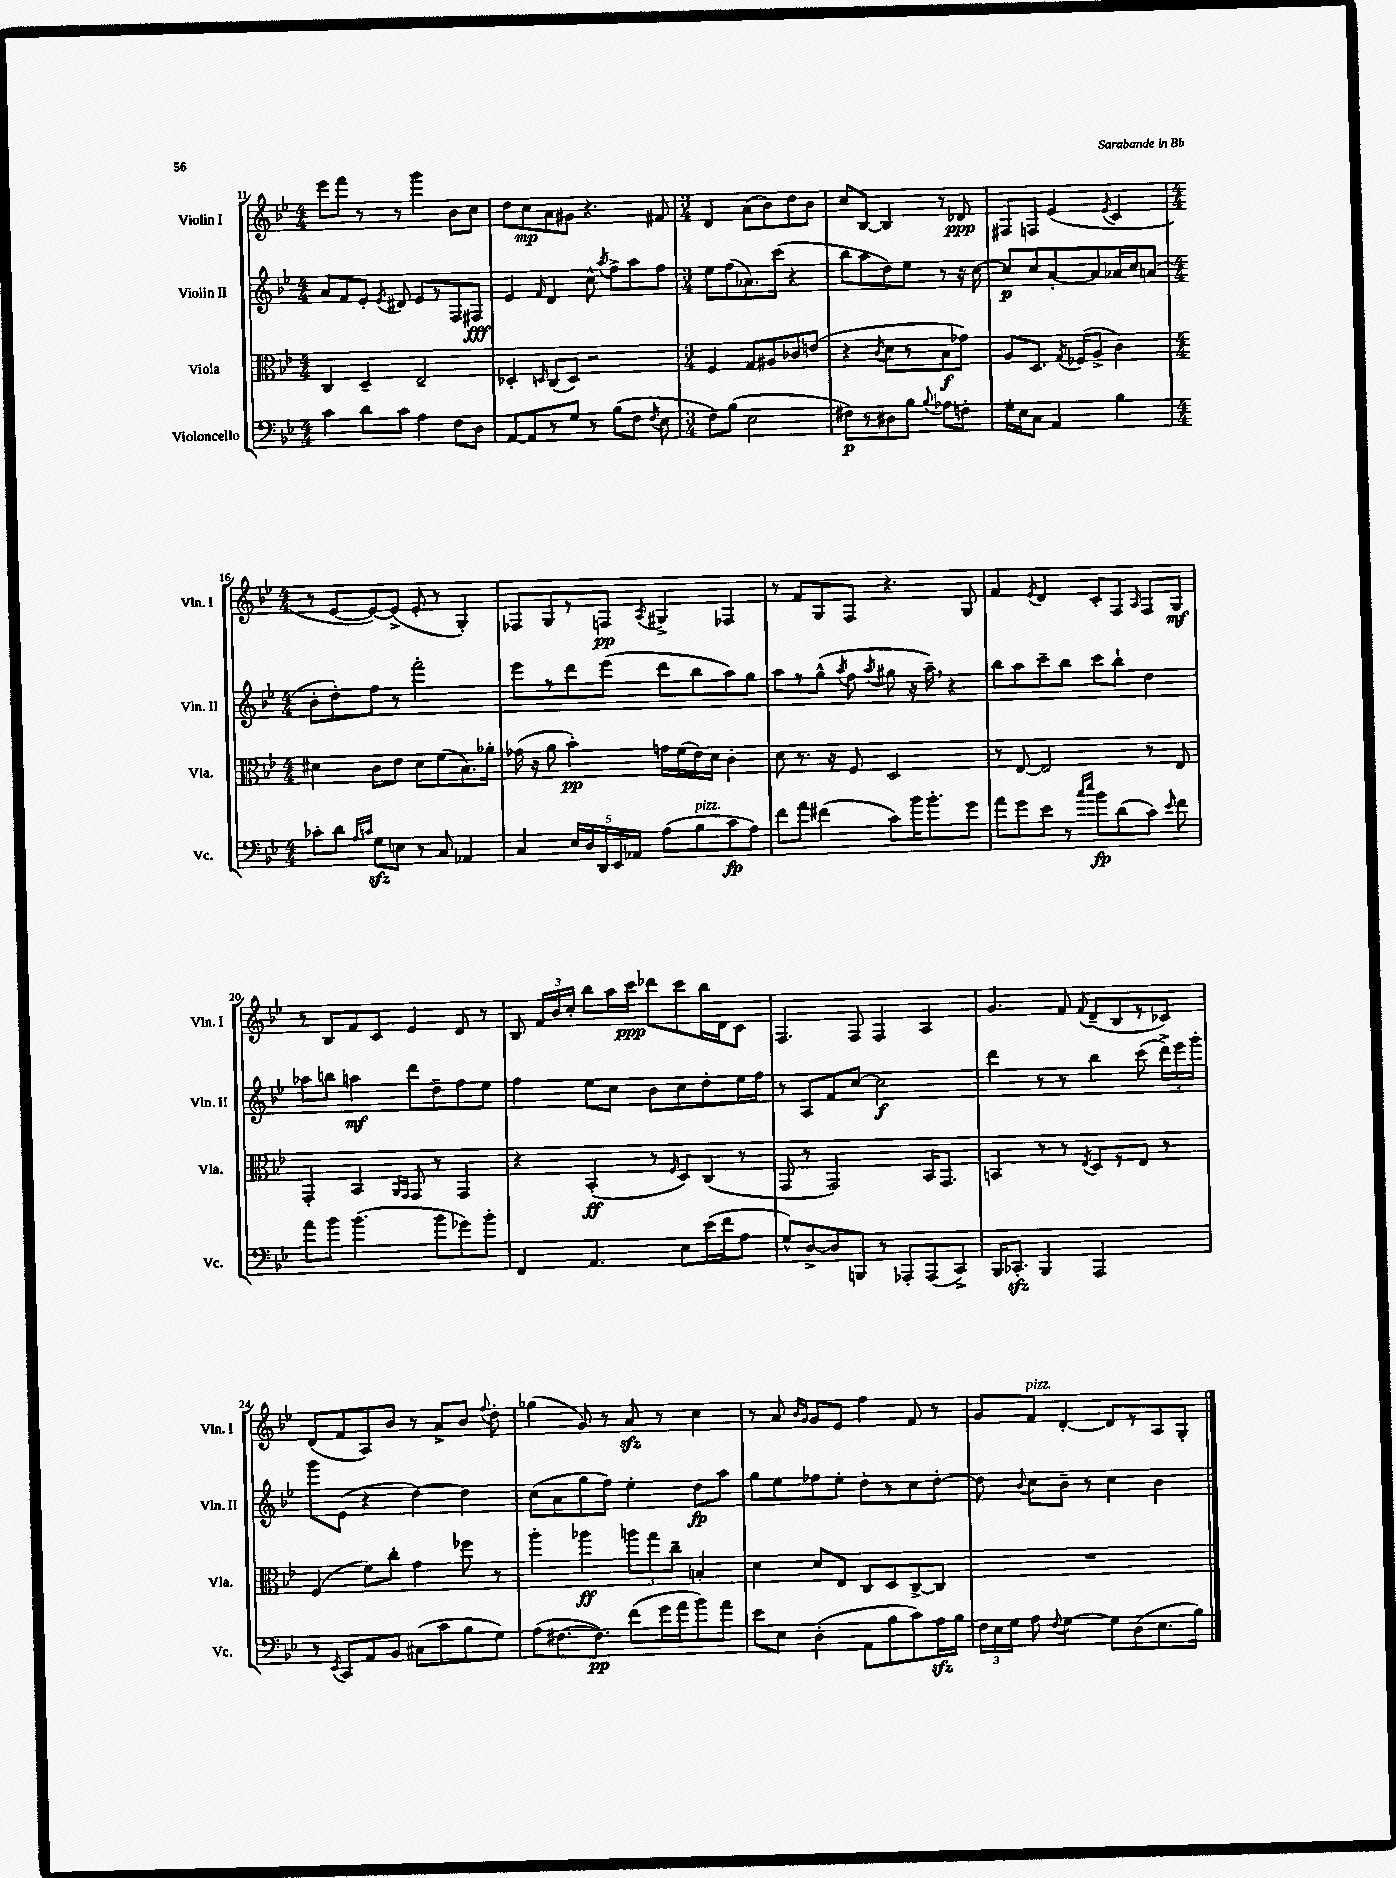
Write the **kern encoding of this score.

**kern	**dynam	**kern	**dynam	**kern	**dynam	**kern	**dynam
*part4	*part4	*part3	*part3	*part2	*part2	*part1	*part1
*staff4	*staff4	*staff3	*staff3	*staff2	*staff2	*staff1	*staff1
*I"Violoncello	*	*I"Viola	*	*I"Violin II	*	*I"Violin I	*
*I'Vc.	*	*I'Vla.	*	*I'Vln. II	*	*I'Vln. I	*
*clefF4	*	*clefC3	*	*clefG2	*	*clefG2	*
*k[b-e-]	*	*k[b-e-]	*	*k[b-e-]	*	*k[b-e-]	*
*M4/4	*	*M4/4	*	*M4/4	*	*M4/4	*
=11	=11	=11	=11	=11	=11	=11	=11
4c\	.	4C/	.	8a/L	.	8eee-\L	.
.	.	.	.	8f/	.	8fff\J	.
8d\L	.	4D~/	.	8e-'/J	.	8r	.
.	.	.	.	8qe-/	.	.	.
8c\J	.	.	.	8d#X/	.	8r	.
4A\	.	2E-~/	.	8e-/L	.	4ggg\	.
.	.	.	.	8r	.	.	.
8F\L	.	.	.	8F/	.	8b-\L	.
8D\J	.	.	.	8F#X/J	fff	8cc\J	.
=12	=12	=12	=12	=12	=12	=12	=12
[8AA/L	.	4D-X'/	.	4e-/	.	8dd\L	.
8AA/]	.	.	.	.	.	8cc\	mp
.	.	16qqDn/	.	16qqf/	.	.	.
8r	.	(8C/L	.	4d/	.	8a\	.
8G/J	.	8D/J)	.	.	.	8g#X\J	.
8r	.	2r	.	8cc^^\	.	4.r	.
.	.	.	.	8qaa/	.	.	.
(8B-\L	.	.	.	8ff^\L	.	.	.
8F\J	.	.	.	8aa\	.	.	.
8qF/	.	.	.	.	.	.	.
8E-\	.	.	.	8ff\J	.	8f#X/	.
=13	=13	=13	=13	=13	=13	=13	=13
*M3/4	*	*M3/4	*	*M3/4	*	*M3/4	*
8F\L)	.	4F/	.	8ee-\L	.	4d/	.
(8B-\J	.	.	.	(8ff\	.	.	.
2E-\	.	8G/L	.	8.a-X\)	.	(8a\L	.
.	.	8A#X/	.	.	.	8b-\)	.
.	.	.	.	(16ccc\Jk	.	.	.
.	.	8c-X/	.	4r	.	8dd\	.
.	.	(8en/J	.	.	.	8b-\J	.
=14	=14	=14	=14	=14	=14	=14	=14
8F#X\L)	p	4r	.	8bb-\L	.	8cc/L	.
8r	.	.	.	8aa\	.	[8B-/J	.
.	.	8qc/	.	.	.	.	.
8D#X\	.	8d\L	.	8dd\)	.	4B-/]	.
8B-\J	.	8r	.	8ee-\J	.	.	.
8qqB-/	.	.	.	.	.	.	.
8A-X\L	.	8B-\	f	8r	.	8r	.
8Fn'\J	.	8g-X\J)	.	16r	.	8d-X/	ppp
.	.	.	.	[16cc\	.	.	.
=15	=15	=15	=15	=15	=15	=15	=15
16G'\LL	.	8A/L	.	8cc/L]	p	8F#X/L	.
16E-\J	.	.	.	.	.	.	.
8C\J	.	8.D/J	.	8cc/	.	8Fn/J	.
4AA/	.	.	.	[8a'/	.	(4e-/	.
.	.	8qG/	.	.	.	.	.
.	.	(16F-X/KL	.	.	.	.	.
.	.	8A^/J	.	8a/]	.	.	.
.	.	.	.	.	.	8qe-/	.
4B-\	.	4c\)	.	16a-X/L	.	4c/	.
.	.	.	.	16cc/J	.	.	.
.	.	.	.	(8an/J	.	.	.
!!LO:LB:g=z
=16	=16	=16	=16	=16	=16	=16	=16
*M4/4	*	*M4/4	*	*M4/4	*	*M4/4	*
8c-X'\L	.	4d#X\	.	8b-'\L	.	8r	.
8d\J	.	.	.	8dd'\)	.	[8e-/L	.
16qqA/LL	.	.	.	.	.	.	.
16qqcn/JJ	.	.	.	.	.	.	.
8Gzz\L	.	8c\L	.	8ff\J	.	8e-/_)	.
8En\J	.	8e-\J	.	8r	.	(8e-^/J]	.
8r	.	8d#\L	.	2fff'\	.	8e-'/	.
8C/	.	(8f\	.	.	.	8r	.
4AA-X/	.	8.B-\)	.	.	.	4G'/)	.
.	.	16a-X'\Jk	.	.	.	.	.
=17	=17	=17	=17	=17	=17	=17	=17
4C/	.	(16g-X\	.	8eee-\L	.	8F-X/L	.
.	.	16r	.	.	.	.	.
.	.	8a\	.	8r	.	8G/	.
20E-/LL	.	4b-'\)	pp	8ddd\	.	8r	.
20D/	.	.	.	.	.	.	.
20DD/	.	.	.	.	.	.	.
.	.	.	.	(8eee-\J	.	8Fn/J	pp
20EE-/	.	.	.	.	.	.	.
20AA-X/JJ	.	.	.	.	.	.	.
.	.	.	.	.	.	8qA/	.
(8A\L	.	16gn\LL	.	8ddd\L	.	4G#X^/	.
.	.	(16f\	.	.	.	.	.
!LO:TX:a:i:t=pizz.	!	!	!	!	!	!	!
8B-\	.	16e-\)	.	8bb-\	.	.	.
.	.	16d\JJ	.	.	.	.	.
8c\	fp	4c'\	.	8aa\)	.	4F-X/	.
8A\J)	.	.	.	8gg\J	.	.	.
=18	=18	=18	=18	=18	=18	=18	=18
8f\L	.	8d\	.	8aa\L	.	8r	.
8a\J	.	8.r	.	8r	.	8f/L	.
(4f#X\	.	.	.	(8gg^^\J	.	8G/	.
.	.	16r	.	.	.	.	.
.	.	.	.	8qaa/	.	.	.
.	.	8F/	.	8ff\	.	8F/J	.
.	.	.	.	8qaa/	.	.	.
8c\L)	.	2D/	.	8gg#X\	.	4.r	.
16b-\K	.	.	.	16r	.	.	.
8.b-'\	.	.	.	16aa~,\)	.	.	.
.	.	.	.	4r	.	.	.
8g\J	.	.	.	.	.	8G/	.
=19	=19	=19	=19	=19	=19	=19	=19
8a\L	.	8r	.	8bb-\L	.	4f/	.
8g\	.	[8E-/	.	8aa\	.	.	.
.	.	.	.	.	.	8qe-/	.
8e-\J	.	2E-/]	.	8ccc~\	.	4d/	.
8r	.	.	.	8bb-\J	.	.	.
16qqcc/LL	.	.	.	.	.	.	.
16qqee-/JJ	.	.	.	.	.	.	.
8b-\L	fp	.	.	8ccc\L	.	8c'/L	.
(8d\	.	.	.	8bb-`\J	.	8F/J	.
.	.	.	.	.	.	16qqA/	.
8c\J)	.	8r	.	4dd\	.	8F/L	.
16qqe-/	.	.	.	.	.	.	.
8f\	.	8E-/	.	.	.	8G/J	mf
!!LO:LB:g=z
=20	=20	=20	=20	=20	=20	=20	=20
8a\L	.	4GG'/	.	8aa-X\L	.	8r	.
8b-\J	.	.	.	8bbn\J	.	8B-/L	.
(4.b-\	.	4BB-/	.	4aan\	mf	8f/	.
.	.	.	.	.	.	8c/J	.
.	.	16qqAA/LL	.	.	.	.	.
.	.	16qqGG/JJ	.	.	.	.	.
.	.	8GG/	.	8ddd\L	.	4e-/	.
8b-\L	.	8r	.	8dd~\	.	.	.
8g-X\)	.	4GG/	.	8ff\	.	8d/	.
8b-'\J	.	.	.	8ee-\J	.	8r	.
=21	=21	=21	=21	=21	=21	=21	=21
4FF/	.	4r	.	4ff\	.	8B-/	.
.	.	.	.	.	.	24f/LL	.
.	.	.	.	.	.	24b-/	.
.	.	.	.	.	.	24cc'/JJ	.
4.AA/	.	(4BB-'/	ff	8ee-\L	.	8bb-\L	.
.	.	.	.	8cc\J	.	16aa\L	.
.	.	.	.	.	.	16ccc\JJ	ppp
.	.	8r	.	8b-\L	.	8ddd-X\L	.
.	.	16qqF/	.	.	.	.	.
8E-\L	.	8D/L)	.	8cc\	.	8ccc\	.
(16e-\L	.	(8C/J	.	8dd'\	.	16bb-\L	.
16f\J	.	.	.	.	.	16d\J	.
8A\J	.	8r	.	16ee-\L	.	8c\J	.
.	.	.	.	16ff\JJ	.	.	.
=22	=22	=22	=22	=22	=22	=22	=22
8G^^/L)	.	8GG/	.	8r	.	4.F/	.
[8D^/	.	8r	.	8A/L	.	.	.
8D/]	.	2GG/)	.	8f/	.	.	.
8BBBn/J	.	.	.	[8cc/J	.	8F/	.
8r	.	.	.	2cc\]	f	4F/	.
8AAA-X'/L	.	.	.	.	.	.	.
(8AAA-/	.	16BB-/KL	.	.	.	4A/	.
.	.	8.GG/J	.	.	.	.	.
8CC^/J)	.	.	.	.	.	.	.
=23	=23	=23	=23	=23	=23	=23	=23
16BBB-/KL	.	4BBn/	.	4ddd\	.	4.g/	.
8.CC-Xzz'/J	.	.	.	.	.	.	.
4BBB-/	.	8r	.	8r	.	.	.
.	.	8r	.	8r	.	8f/	.
.	.	8qE-/	.	.	.	8qqf/	.
2AAA/	.	8D/L	.	4bb-\	.	(8d~/L	.
.	.	8r	.	.	.	8B-/	.
.	.	8E-/J	.	(8ccc\	.	8r	.
.	.	8r	.	24ddd^\LL)	.	8c-X/J)	.
.	.	.	.	24eee-\	.	.	.
.	.	.	.	24ggg'\JJ	.	.	.
!!LO:LB:g=z
=24	=24	=24	=24	=24	=24	=24	=24
8r	.	(4F/	.	8ggg\L	.	(8d/L	.
8qEE-/	.	.	.	.	.	.	.
8CC/L	.	.	.	(8e-\J	.	8f/	.
8AA/	.	8f\L)	.	4r	.	8A/)	.
8BB-/J	.	8cc'\J	.	.	.	8b-/J	.
(8C#X\L	.	4g\	.	[4dd\)	.	8r	.
8c\	.	.	.	.	.	8a^/L	.
8B-\	.	8ff-X\	.	4dd\]	.	8b-/J	.
.	.	.	.	.	.	8qqff/	.
8G\J)	.	8r	.	.	.	8dd'\	.
=25	=25	=25	=25	=25	=25	=25	=25
(8A\L	.	4aa'\	.	(8cc\L	.	(4gg-X\	.
[8.F#X\	.	.	.	8a\	.	.	.
.	.	4aa-X\	ff	8gg\	.	8g/)	.
8.F#\J])	pp	.	.	.	.	.	.
.	.	.	.	8ff\J)	.	8r	.
(8f\L	.	12aan\L	.	4ee-'\	.	8azz/	.
.	.	12gg\	.	.	.	.	.
16g\L	.	.	.	.	.	8r	.
.	.	12cc~\J	.	.	.	.	.
16a\J	.	.	.	.	.	.	.
8b-\)	.	4Bn'/	.	8dd\L	fp	4cc\	.
8a\J	.	.	.	8aa\J	.	.	.
=26	=26	=26	=26	=26	=26	=26	=26
8e-\L	.	4d\	.	8gg\L	.	8r	.
8E-\J	.	.	.	8ee-\	.	8a/	.
.	.	.	.	.	.	16qqb-/LL	.
.	.	.	.	.	.	16qqg/JJ	.
(4D'\	.	8d/L	.	8ff-X\	.	8g/L	.
.	.	8E-/J	.	8ee-'\J	.	8e-/J	.
8AA\L	.	8C/L	.	8dd'\L	.	4ff\	.
8B-\	.	8D/	.	8r	.	.	.
8c\)	.	[8C^/	.	8cc\	.	8f/	.
16Azz\L	.	8C/J]	.	[8dd'\J	.	8r	.
16B-\JJ	.	.	.	.	.	.	.
=27	=27	=27	=27	=27	=27	=27	=27
24F\LL	.	1r	.	8dd\]	.	8g/L	.
24E-\	.	.	.	.	.	.	.
24G\JJ	.	.	.	.	.	.	.
.	.	.	.	8qqb-/	.	.	.
!	!	!	!	!	!	!LO:TX:a:i:t=pizz.	!
8A\	.	.	.	8cc\L	.	8f/J	.
8qqF/	.	.	.	.	.	.	.
[4G\	.	.	.	8b-~\J	.	[4d'/	.
.	.	.	.	8r	.	.	.
8G\L]	.	.	.	4cc\	.	8d/L]	.
(8D\	.	.	.	.	.	8r	.
8.E-\	.	.	.	4b-\	.	8A/	.
.	.	.	.	.	.	8G'/J	.
16B-\Jk)	.	.	.	.	.	.	.
==	==	==	==	==	==	==	==
*-	*-	*-	*-	*-	*-	*-	*-
